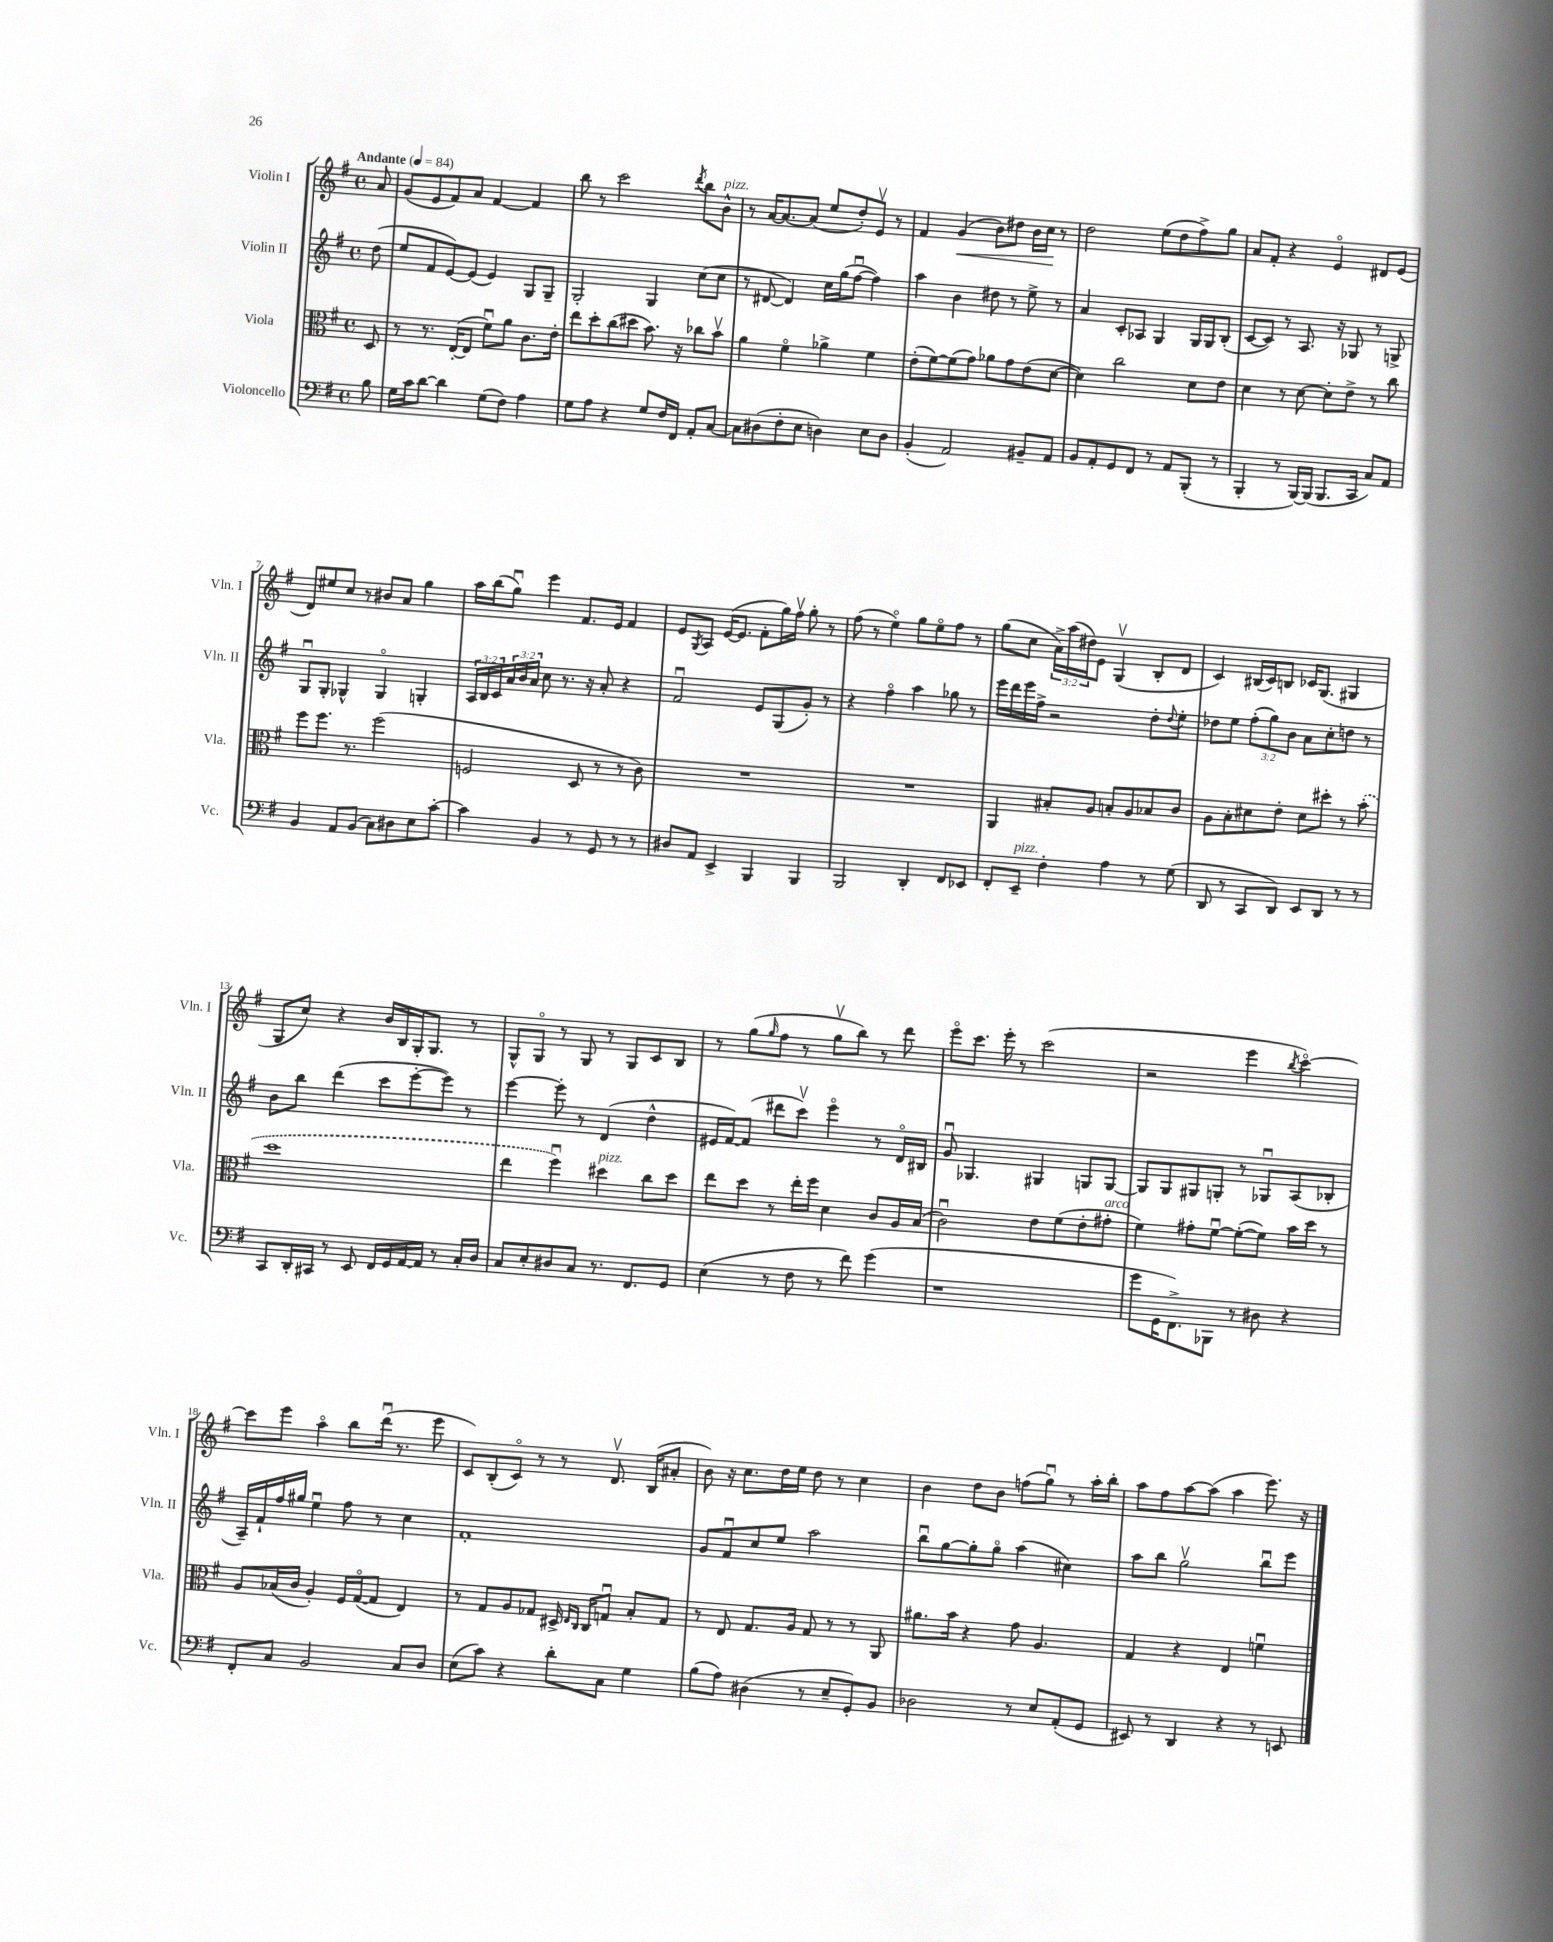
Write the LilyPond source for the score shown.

<<
\new StaffGroup <<
\new Staff = "s0" \with { instrumentName = "Violin I" shortInstrumentName = "Vln. I" } {
    \clef treble \key g \major \defaultTimeSignature \time 4/4 \override Staff.TupletNumber.text = #tuplet-number::calc-fraction-text \partial 8 \tempo "Andante" 4 = 84
    a'8 |
    g'8( e'8 fis'8) a'8 fis'4~ fis'4 |
    b''8 r8 c'''2 \acciaccatura { d'''8 } b''8 b'8-^^\markup { \italic "pizz." } |
    r8 a'16~ a'8.~ a'8( e''8 d''8-.) e'8\upbow r8 |
    fis'4 g'4\<( b'8) dis''8 b'16 c''16\! r8 |
    d''2 e''8( d''8 fis''8->) g''8 |
    a'8 fis'8-. r4 e'4\flageolet dis'8 e'8( |
    d'8) eis''8 c''8 r8 bis'8 a'8 g''4 |
    a''16 b''16( g''8\downbow) e'''4 fis'8. e'16 fis'4 |
    e'8 \acciaccatura { g8 } a8 e'16~( e'8. fis'8-. g''16) fis''16\upbow g''8-. r8 |
    fis''8( r8 e''4\flageolet) g''8 e''8\flageolet fis''8 r8 |
    g''8( c''8 \tuplet 3/2 { a'16->) a''16( dis''16) } e'8 g4\upbow( b8-. d'8 |
    c'4) bis16( c'16) b8 ces'16 g8.( gis4 |
    g8 c''8) r4 b'16 b16 g16-. g8. r8 |
    g8-^ g8\flageolet r8 g8 r8 g8 c'8 b8 |
    r8 g''8( \grace { g''16 } fis''8 r8 g''8\upbow b''8) r8 d'''8 |
    e'''8\flageolet c'''8. e'''16-. r8 c'''2( |
    r2 e'''4 \acciaccatura { b''8 } c'''4~\flageolet) |
    c'''8 e'''8 a''4\flageolet b''8 d'''16\downbow( r8. e'''8 |
    c'8) b8-.( c'8\flageolet) r8 r8 d'8.\upbow b16( ais'8-. |
    b'8) r16 c''8. d''16 e''16 d''8 r8 c''4 |
    b'4 d''8 b'8 f''8( g''8\downbow) r8 a''16-. b''16-. |
    a''8 fis''8 a''8~ a''8( a''4 e'''8.) r16 \bar "|." |
}
\new Staff = "s1" \with { instrumentName = "Violin II" shortInstrumentName = "Vln. II" } {
    \clef treble \key g \major \defaultTimeSignature \time 4/4 \override Staff.TupletNumber.text = #tuplet-number::calc-fraction-text \partial 8
    d''8( |
    e''8 fis'8 e'8~) e'8( e'4) g8 g8-- |
    g2-. g4 c''8( c''8 |
    r8 dis'8~ dis'4) c''16 g''16( fis''8~\downbow fis''4) |
    a''4 b'4 dis''8 r8 e''8-> r8 |
    a'4 c'8-. aes8 g4 g16 g16 b8-.( |
    c'8~ c'8) r8 a8. r16 ges8 r8 g8-> |
    g8\downbow g8-. ges4-^ ges4\flageolet g4-. |
    \tuplet 3/2 { a16 b16 c'16 } \tuplet 3/2 { a'16 b'16 a'16 } c''8 r8. r16 a'8-. r4 |
    fis'2\downbow e'8 g8( g'8-.) r8 |
    r4 fis''4\flageolet a''4 ges''8 r8 |
    e'''16 d'''16 e'''16 fis''16-> r2 d''8-. \appoggiatura { d''8 } e''8-. |
    des''8 e''8 \tuplet 3/2 { fis''8-.( g''8) b'8 } a'8 c''8-. d''8 r8 |
    b'8 b''8 d'''4( c'''8 e'''8~-. e'''8) r8 |
    e'''4~ e'''8-. r8 d'4( d''4-^ |
    eis'16 fis'16~) fis'8( dis'''8 c'''8\upbow) e'''4\flageolet r8 d'16\flageolet bis16 |
    g'8\downbow ges4. gis4 g8 g8~ |
    g8 g8 gis8 g8-. r8 ges8\downbow a8( bes8-. |
    a16--) fis'16-! fis''16 gis''16 e''4\downbow fis''8 r8 c''4 |
    fis'1-. |
    g'8 fis'8\downbow c''8 e''8 a''2 |
    b''8\downbow g''8~ g''8-. g''8\flageolet a''4( cis''4) |
    a''8 b''8 g''2\upbow b''8\downbow e'''8 \bar "|." |
}
\new Staff = "s2" \with { instrumentName = "Viola" shortInstrumentName = "Vla." } {
    \clef alto \key g \major \defaultTimeSignature \time 4/4 \partial 8
    d8 |
    r8 r8. e16~-.( e8 fis'8\downbow) a'8 c'8. e'16-. |
    e''8 d''8-. c''8( dis''8 b'8.) r16 ces''8 b'8\upbow |
    a'4 fis'4\flageolet aes'4-> fis'4 |
    e'8-.( fis'8~) fis'8( g'8) aes'8 g'8 e'8( d'8~ |
    d'4) c''2 d'8 e'8 |
    d'4 r8 d'8~ d'8-. e'8-> r8 c''8 |
    fis''8 fis''8. r8. fis''2( |
    f2 d8 r8 r8 c'8) |
    R1 |
    R1 |
    a,4 bis8-. a8 b8-. a8 bes8 c'8 |
    a8 b8-. dis'8 e'8-. dis'8 dis''8-. r8 \once \slurDashed b'8-.( |
    d''1 |
    e''4 fis''4\downbow) dis''4^\markup { \italic "pizz." } c''8 dis''8 |
    e''8 d''8 r8 e''16-. fis''16 d'4 c'8 a16 b16( |
    c'2\downbow) e'8 fis'8( e'8-. gis'8-.^\markup { \italic "arco" } |
    fis'4) gis'8-. fis'8~\downbow fis'8~-.( fis'8) b'16 d''16 r8 |
    a8 bes16( c'16 a4-.) fis16 g16~\flageolet( g8 e4) |
    r8 g8 a8 ges8 dis16-> \grace { e16 c16 } c16 g8\downbow b8-. g8 |
    r8 e8 g8. a16 g8 r8 r8 a,8 |
    ais'8. b'16 r4 g'8 a4. |
    g4 r4 e4 f'4\downbow \bar "|." |
}
\new Staff = "s3" \with { instrumentName = "Violoncello" shortInstrumentName = "Vc." } {
    \clef bass \key g \major \defaultTimeSignature \time 4/4 \partial 8
    b8 |
    g16 c'16 d'8~ d'4 g8( fis8) a4 |
    g8 a8 r4 g8 fis16 fis,16 a,8-. c8~ |
    c8 dis8( fis8-. e8 d4) e8 d8 |
    b,4-.( a,2) bis,8-- a,8 |
    b,8 a,8-. g,8 fis,8 r8 a,8 b,,8-.( r8 |
    b,,4-. r8 b,,16~) b,,16( b,,8. c,16 c8) a,8 |
    b,4 a,8 b,8( c8) dis8 e8 c'8~-. |
    c'4 b,4 r8 g,8 r8 r8 |
    dis8 a,8 e,4-> b,,4 b,,4 |
    b,,2 d,4-. fis,8 ees,8 |
    fis,8-. e,8--^\markup { \italic "pizz." } fis4-. a4 r8 g8( |
    d,8 r8 c,8 d,8) e,8 d,8 r8 r8 |
    c,8 d,16-. cis,16 r8 e,8 fis,16 g,16 a,16~ a,16 r8 c16-. d16 |
    c8 e8-. dis8 c8 r8. fis,8. g,8 |
    e4( r8 fis8 r8 fis'8) g'4( |
    r1 |
    g'8 g,16 fis,8.->) bes,,8 r8 dis8 r4 |
    fis,8-. c8 b,2 c8 d8 |
    e8( c'8) r4 d'8-. c8 g4 |
    b8( a8) dis4( r8 e8-- g,8-.) b,8 |
    des2 r8 e8 a,8-.( g,8 |
    eis,8) r8 d,4 r4 r8 e,8 \bar "|." |
}
>>
>>
